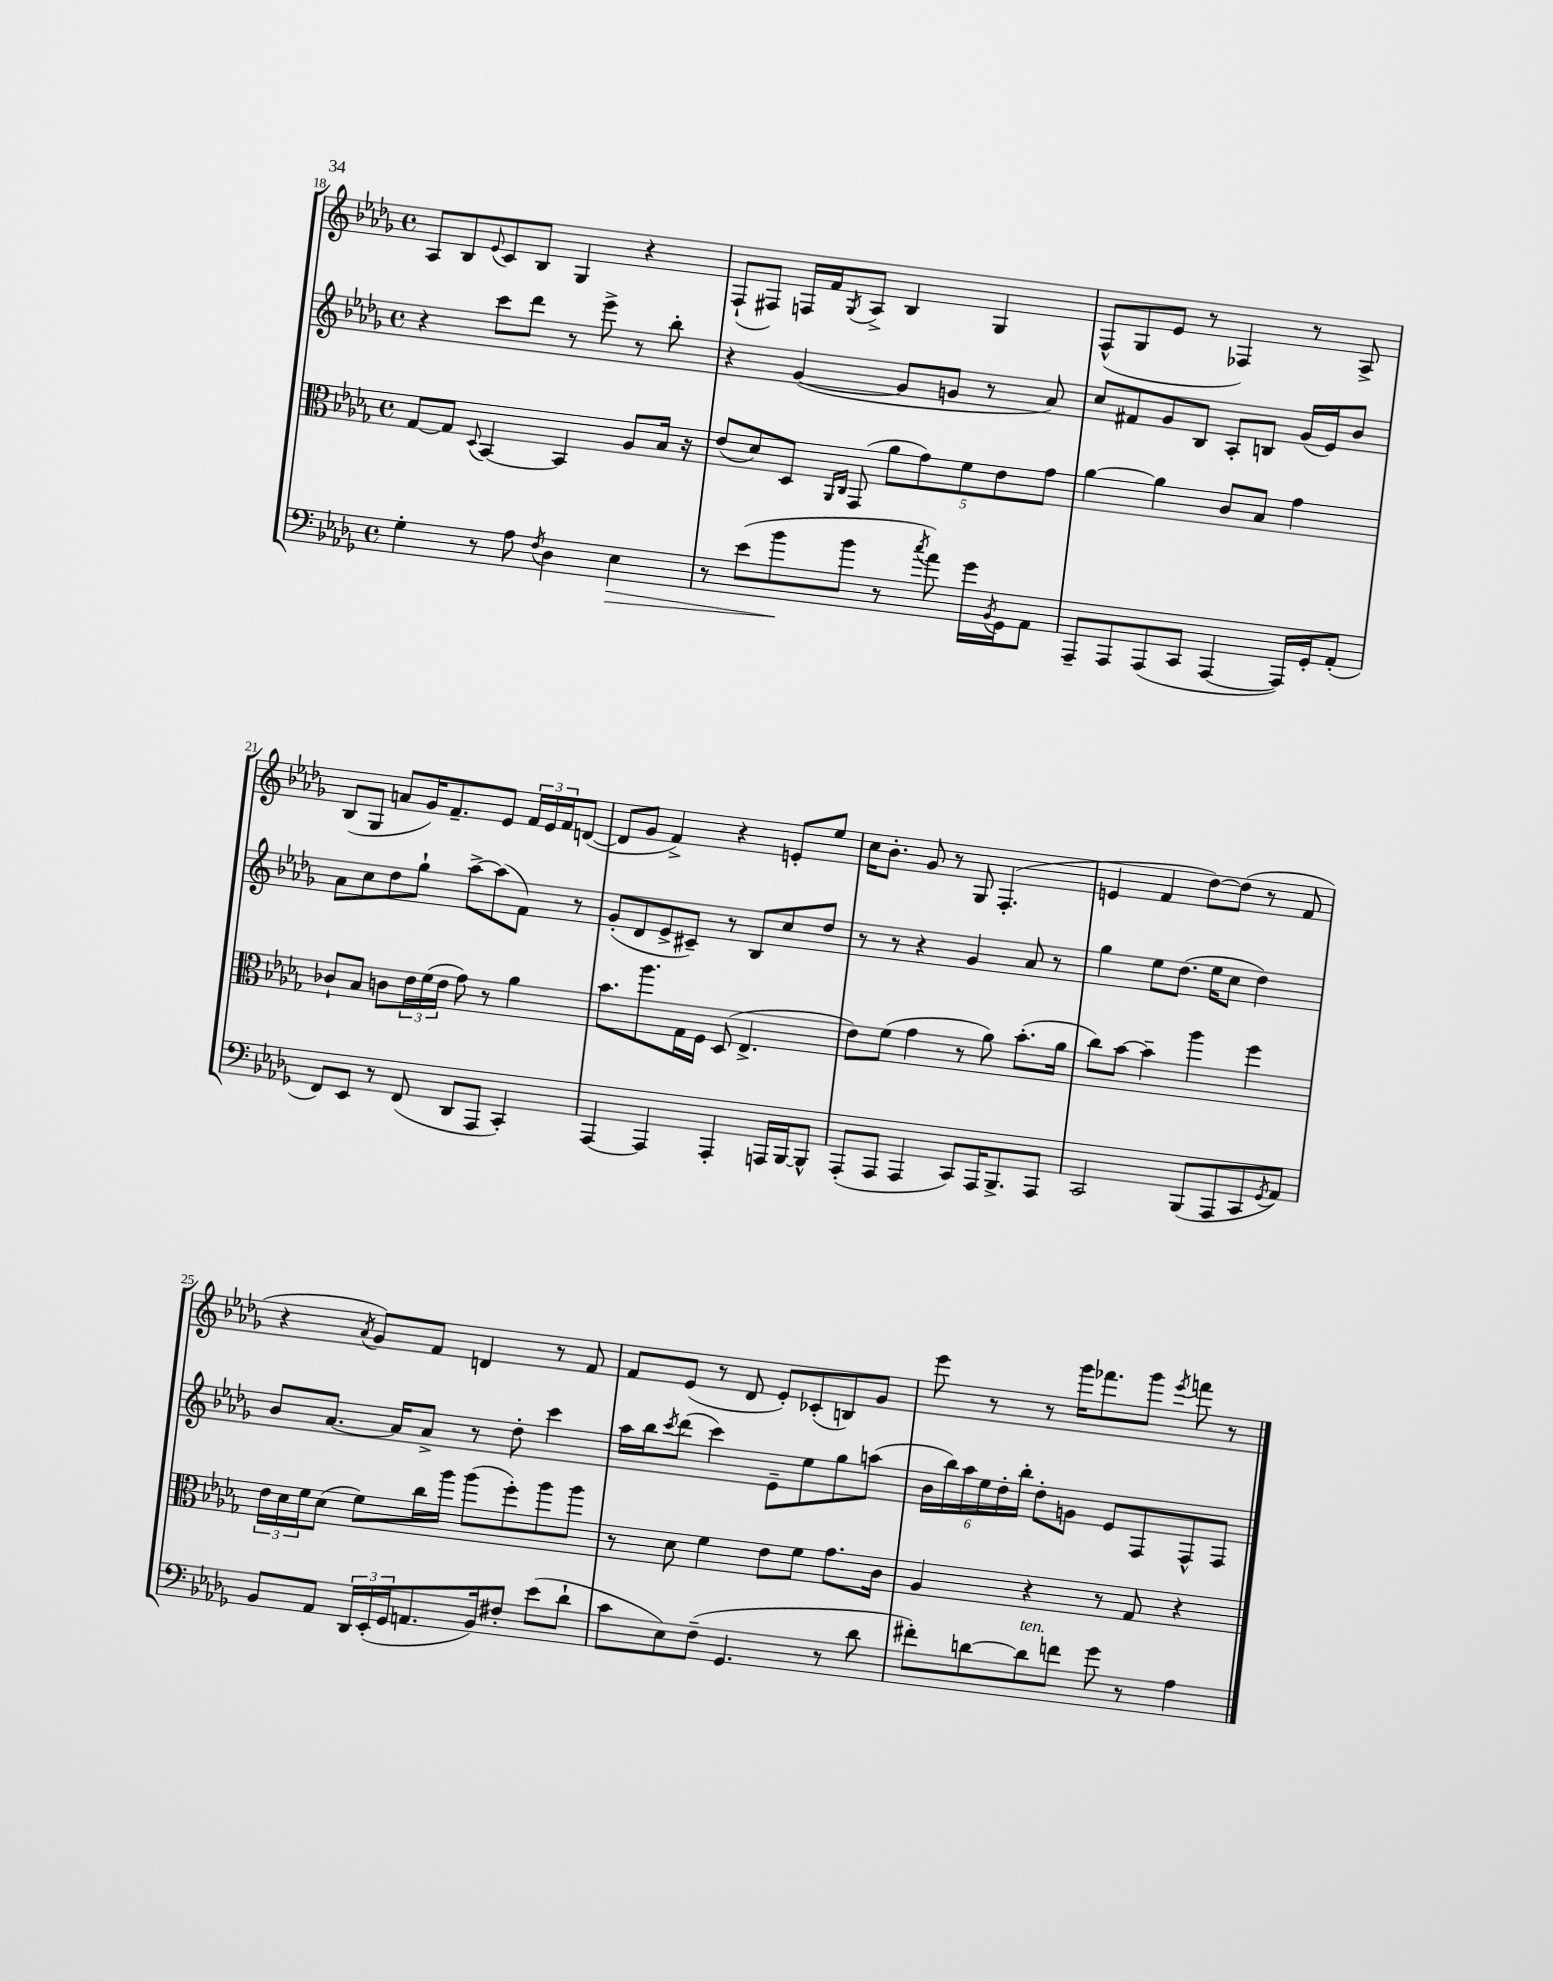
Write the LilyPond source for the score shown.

<<
\new StaffGroup <<
\new Staff = "s0" {
    \clef treble \key des \major \defaultTimeSignature \time 4/4
    aes8 bes8 \appoggiatura { ees'8 } c'8 bes8 ges4 r4 |
    f8-!( fis8) f16 f'16 \acciaccatura { ges8 } aes8-> bes4 ges4 |
    f8-^( ges8 ees'8 r8 fes4) r8 aes8-> |
    bes8( ges8 a'8 ges'16) f'8.-- ees'8 \tuplet 3/2 { f'16 ees'16 f'16 } d'8~( |
    d'8 ges'8 f'4->) r4 e'8-. ees''8 |
    c''16 bes'8.-. ges'8 r8 ges8 f4.-.( |
    e'4 f'4 des''8~) des''8( r8 f'8 |
    r4 \acciaccatura { aes'8 } ges'8) f'8 d'4 r8 f'8 |
    f'8 ees'8( r8 des'8 ees'8-.) ces'8-.( b8) ges'8 |
    ees'''8 r8 r8 ges'''16 fes'''8. ges'''8 \acciaccatura { ees'''8 } f'''8 r8 \bar "|." |
}
\new Staff = "s1" {
    \clef treble \key des \major \defaultTimeSignature \time 4/4
    r4 c'''8 des'''8 r8 ees'''8-> r8 bes''8-. |
    r4 ges'4~( ges'8 g'8 r8 aes'8) |
    c''8 fis'8 ges'8 bes8 aes8-. b8 ges'16( ees'16) bes'8 |
    aes'8 c''8 des''8 ges''8-! aes''8~-> aes''8( f'8) r8 |
    ges'8-.( des'8 ees'8-> cis'8--) r8 bes8 c''8 des''8 |
    r8 r8 r4 ges'4 aes'8 r8 |
    ges''4 ees''8 des''8.( ees''16 c''8 des''4) |
    bes'8 aes'8.~ aes'16 aes'8-> r8 des''8-. c'''4 |
    aes''16 bes''16 \acciaccatura { c'''8 } des'''8( c'''4) ees'8-- ees''8 ges''8 a''8( |
    \tuplet 6/4 { bes'16 bes''16) aes''16 ees''16 des''16-. bes''16-. } des''8-. g'8 ees'8 f8 f8-^ f8 \bar "|." |
}
\new Staff = "s2" {
    \clef alto \key des \major \defaultTimeSignature \time 4/4
    ges8~ ges8 \appoggiatura { des8 } bes,4~ bes,4 aes8 bes16 r16 |
    ees'8( des'8) des8 \grace { aes,16 c16 } ges,8( \tuplet 5/4 { aes'8 ges'8) f'8 ees'8 ges'8 } |
    aes'4~ aes'4 c'8 bes8 ges'4 |
    ces'8-! bes8 c'8 \tuplet 3/2 { ees'16 f'16( ees'16 } ges'8) r8 aes'4 |
    bes'8. aes''8. ges16 f16 des8( ees4.-> |
    ees'8) f'8( ges'4 r8 aes'8) bes'8.-.( aes'16 |
    c''8) bes'8~ bes'4-- aes''4 f''4 |
    \tuplet 3/2 { ees'16 des'16 f'16 } des'8( f'8) c''16 aes''16 aes''8( f''8-.) aes''8 aes''8 |
    r8 des'8 f'4 ees'8 f'8 ges'8. c'16 |
    aes4 r4 r8 ges8 r4 \bar "|." |
}
\new Staff = "s3" {
    \clef bass \key des \major \defaultTimeSignature \time 4/4
    ges4-. r8 aes8 \acciaccatura { f8 } des4 ees4\> |
    r8 ees'8( bes'8\! bes'8 r8 \acciaccatura { c''8 } aes'8) ges'16 \acciaccatura { bes,8 } ges,16 aes,8 |
    aes,,8-- aes,,8 aes,,8( c,8 aes,,4~ aes,,16) ges,16-. aes,8-.( |
    f,8) ees,8 r8 f,8( des,8 aes,,8 c,4-.) |
    aes,,4~ aes,,4 aes,,4-. a,,16 bes,,16~ bes,,8-^ |
    aes,,8-.( aes,,8 aes,,4 c,8) aes,,16 bes,,8.-> aes,,8 |
    c,2 bes,,8( aes,,8 c,8 \acciaccatura { ges,8 } aes,8) |
    bes,8 aes,8 \tuplet 3/2 { des,16 ees,16-.( ges,16 } a,8. bes,16) fis8-. ees'8( des'8-! |
    c'8 ees8) f8--( ges,4. r8 des'8 |
    fis'8-.) d'8~ d'8^\markup { \italic "ten." } f'8 ges'8 r8 aes4 \bar "|." |
}
>>
>>
\layout { \context { \Score currentBarNumber = #18 } }
